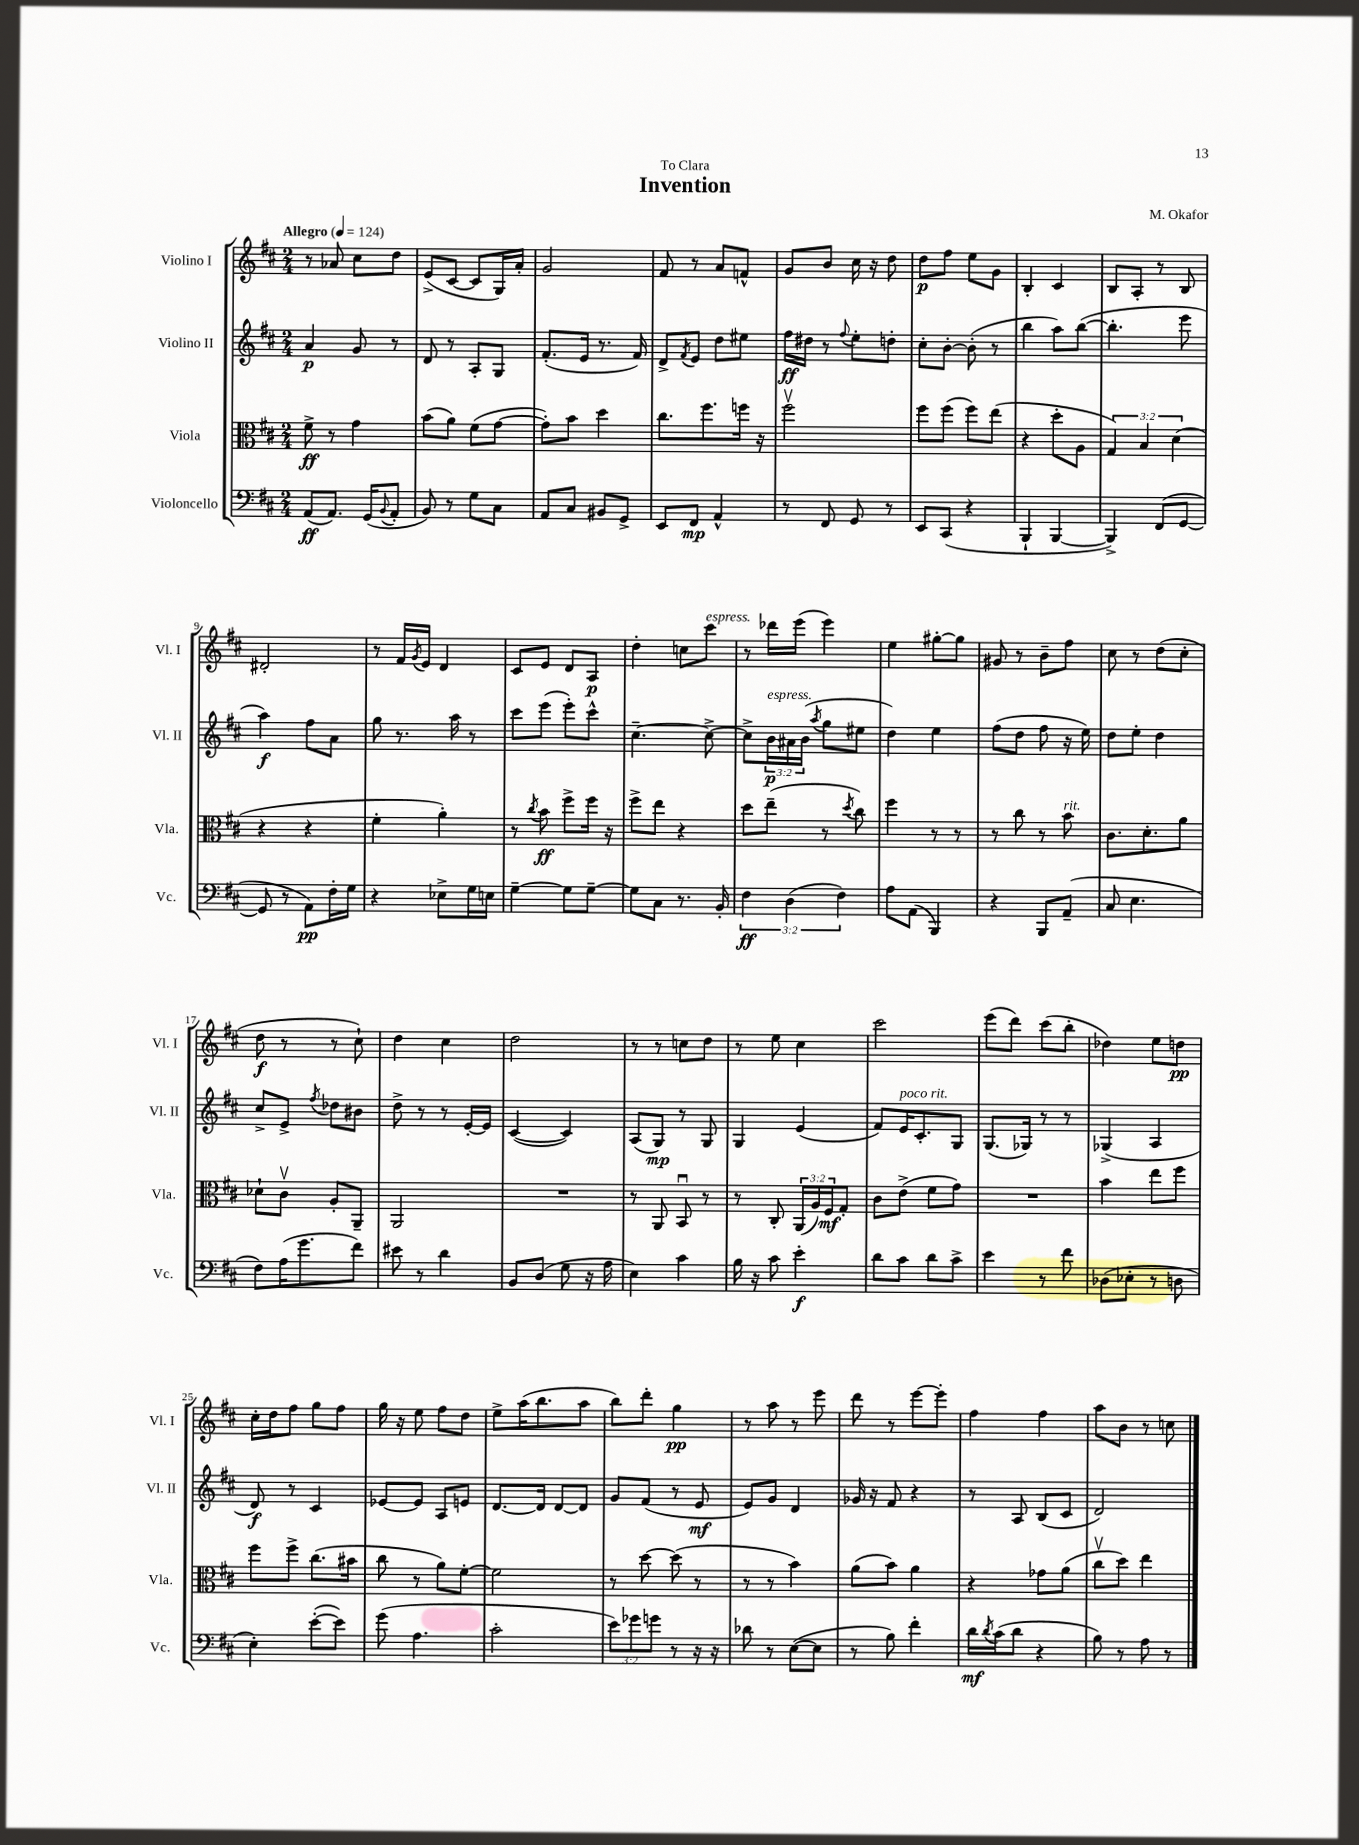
\header { title = "Invention" composer = "M. Okafor" dedication = "To Clara" }
<<
\new StaffGroup <<
\new Staff = "s0" \with { instrumentName = "Violino I" shortInstrumentName = "Vl. I" } {
    \clef treble \key d \major \numericTimeSignature \time 2/4 \tempo "Allegro" 4 = 124
    r8 aes'8 cis''8 d''8 |
    e'8->( cis'8~ cis'8 g16) a'16-. |
    g'2 |
    fis'8 r8 a'8 f'8-^ |
    g'8 b'8 cis''16 r16 d''8 |
    d''8\p fis''8 e''8 g'8 |
    b4-. cis'4 |
    b8 a8-. r8 b8 |
    dis'2-. |
    r8 fis'16 \acciaccatura { g'8 } e'16 d'4 |
    cis'8 e'8 d'8 a8\p |
    d''4-. c''8 cis'''8^\markup { \italic "espress." } |
    r8 des'''16 e'''16( e'''4) |
    e''4 gis''8~-. gis''8 |
    gis'8 r8 b'8-- fis''8 |
    cis''8 r8 d''8( cis''8-. |
    d''8\f r8 r8 cis''8-!) |
    d''4 cis''4 |
    d''2 |
    r8 r8 c''8 d''8 |
    r8 e''8 cis''4 |
    cis'''2 |
    e'''8( d'''8) cis'''8( b''8-. |
    des''4) e''8 d''8\pp |
    cis''16-. d''16 fis''8 g''8 fis''8 |
    g''16 r16 e''8 fis''8 d''8 |
    e''8-> a''16( b''8. a''8 |
    b''8) d'''8-. g''4\pp |
    r8 a''8 r8 e'''8 |
    d'''8 r8 e'''8~ e'''8-. |
    fis''4 fis''4 |
    a''8 b'8 r8 c''8 \bar "|." |
}
\new Staff = "s1" \with { instrumentName = "Violino II" shortInstrumentName = "Vl. II" } {
    \clef treble \key d \major \numericTimeSignature \time 2/4 \override Staff.TupletNumber.text = #tuplet-number::calc-fraction-text
    a'4\p g'8 r8 |
    d'8 r8 a8-. g8 |
    fis'8.-.( e'16 r8. fis'16) |
    d'8-> \acciaccatura { fis'8 } e'8 d''8 eis''8 |
    fis''16\ff dis''16 r8 \appoggiatura { fis''8 } e''8-. d''8-. |
    cis''8-. b'8~-. b'8-.( r8 |
    b''4 a''8) b''8~( |
    b''4.-. e'''8 |
    a''4\f) fis''8 a'8 |
    g''8 r8. a''16 r8 |
    cis'''8 e'''8( e'''8-.) cis'''8-^ |
    cis''4.~-- cis''8~-> |
    cis''8-> \tuplet 3/2 { b'16\p^\markup { \italic "espress." } ais'16 b'16( } \acciaccatura { a''8 } g''8 eis''8 |
    d''4) e''4 |
    fis''8( d''8 fis''8 r16 e''16) |
    d''8 e''8-. d''4 |
    cis''8-> e'8-> \acciaccatura { fis''8 } des''8 bis'8 |
    d''8-> r8 r8 e'16~-. e'16 |
    cis'4~( cis'4) |
    a8( g8\mp) r8 g8 |
    g4 e'4( |
    fis'8) e'16^\markup { \italic "poco rit." } cis'8.-. g8 |
    g8.( ges16) r8 r8 |
    ges4->( a4 |
    d'8\f) r8 cis'4 |
    ees'8~ ees'8 a8 e'8 |
    d'8.~ d'16 d'8~ d'8 |
    g'8 fis'8( r8 e'8\mf |
    e'8) g'8 d'4 |
    ges'16 r16 fis'8 r4 |
    r8 a8 b8( cis'8 |
    d'2) \bar "|." |
}
\new Staff = "s2" \with { instrumentName = "Viola" shortInstrumentName = "Vla." } {
    \clef alto \key d \major \numericTimeSignature \time 2/4 \override Staff.TupletNumber.text = #tuplet-number::calc-fraction-text
    fis'8->\ff r8 g'4 |
    b'8( a'8) fis'8( g'8~ |
    g'8-.) b'8 d''4 |
    cis''8. fis''8. f''16 r16 |
    fis''2\upbow |
    fis''8 fis''8( fis''8) e''8( |
    r4 d''8-. a8 |
    \tuplet 3/2 { g4) b4 d'4( } |
    r4 r4 |
    fis'4-. a'4-.) |
    r8 \acciaccatura { cis''8 } b'8\ff fis''8-> fis''16 r16 |
    fis''8-> e''8 r4 |
    d''8 e''8--( r8 \acciaccatura { d''8 } cis''8) |
    fis''4 r8 r8 |
    r8 cis''8 r8 b'8^\markup { \italic "rit." } |
    cis'8. d'8.-. a'8 |
    des'8-! cis'8\upbow a8-. a,8-- |
    a,2 |
    R2 |
    r8 a,8 b,8\downbow r8 |
    r8 cis8-. \tuplet 3/2 { a,16( a16) fis16\mf } g8-. |
    cis'8 e'8->( fis'8 g'8) |
    R2 |
    b'4 e''8 fis''8 |
    fis''8 fis''8-> cis''8.( bis'16 |
    cis''8 r8 a'8) fis'8~-. |
    fis'2 |
    r8 d''8~ d''8( r8 |
    r8 r8 b'4) |
    a'8( b'8) a'4 |
    r4 ges'8 a'8( |
    cis''8\upbow d''8) e''4 \bar "|." |
}
\new Staff = "s3" \with { instrumentName = "Violoncello" shortInstrumentName = "Vc." } {
    \clef bass \key d \major \numericTimeSignature \time 2/4 \override Staff.TupletNumber.text = #tuplet-number::calc-fraction-text
    a,8\ff( a,8.) g,16( \appoggiatura { b,8 } a,8-. |
    b,8) r8 g8 cis8 |
    a,8 cis8 bis,8 g,8-> |
    e,8 fis,8\mp a,4-^ |
    r8 fis,8 g,8 r8 |
    e,8 cis,8( r4 |
    b,,4-! b,,4~ |
    b,,4->) fis,8( g,8~ |
    g,8 r8 a,8\pp) fis16-. g16 |
    r4 ees8-> g16 e16 |
    g4~-- g8 g8~-- |
    g8 cis8 r8. b,16-. |
    \tuplet 3/2 { fis4\ff d4( fis4) } |
    a8 a,8( b,,4) |
    r4 b,,8 a,8--( |
    cis8 e4. |
    fis8) a16( g'8. fis'8) |
    eis'8 r8 d'4 |
    b,8 d8( g8 r16 a16 |
    e4) cis'4 |
    b16 r16 cis'8 e'4-.\f |
    d'8 cis'8 d'8 cis'8-> |
    e'4 r8 fis'8 |
    des8( ees8-. r8 d8 |
    e4-.) e'8~-.( e'8) |
    g'8( a4. |
    cis'2-. |
    \tuplet 3/2 { e'8) ges'8 g'8 } r8 r16 r16 |
    des'8 r8 e8~( e8 |
    r8 b8) fis'4-. |
    d'16\mf \acciaccatura { d'8 } cis'16( d'8 r4 |
    b8) r8 a8 r8 \bar "|." |
}
>>
>>
